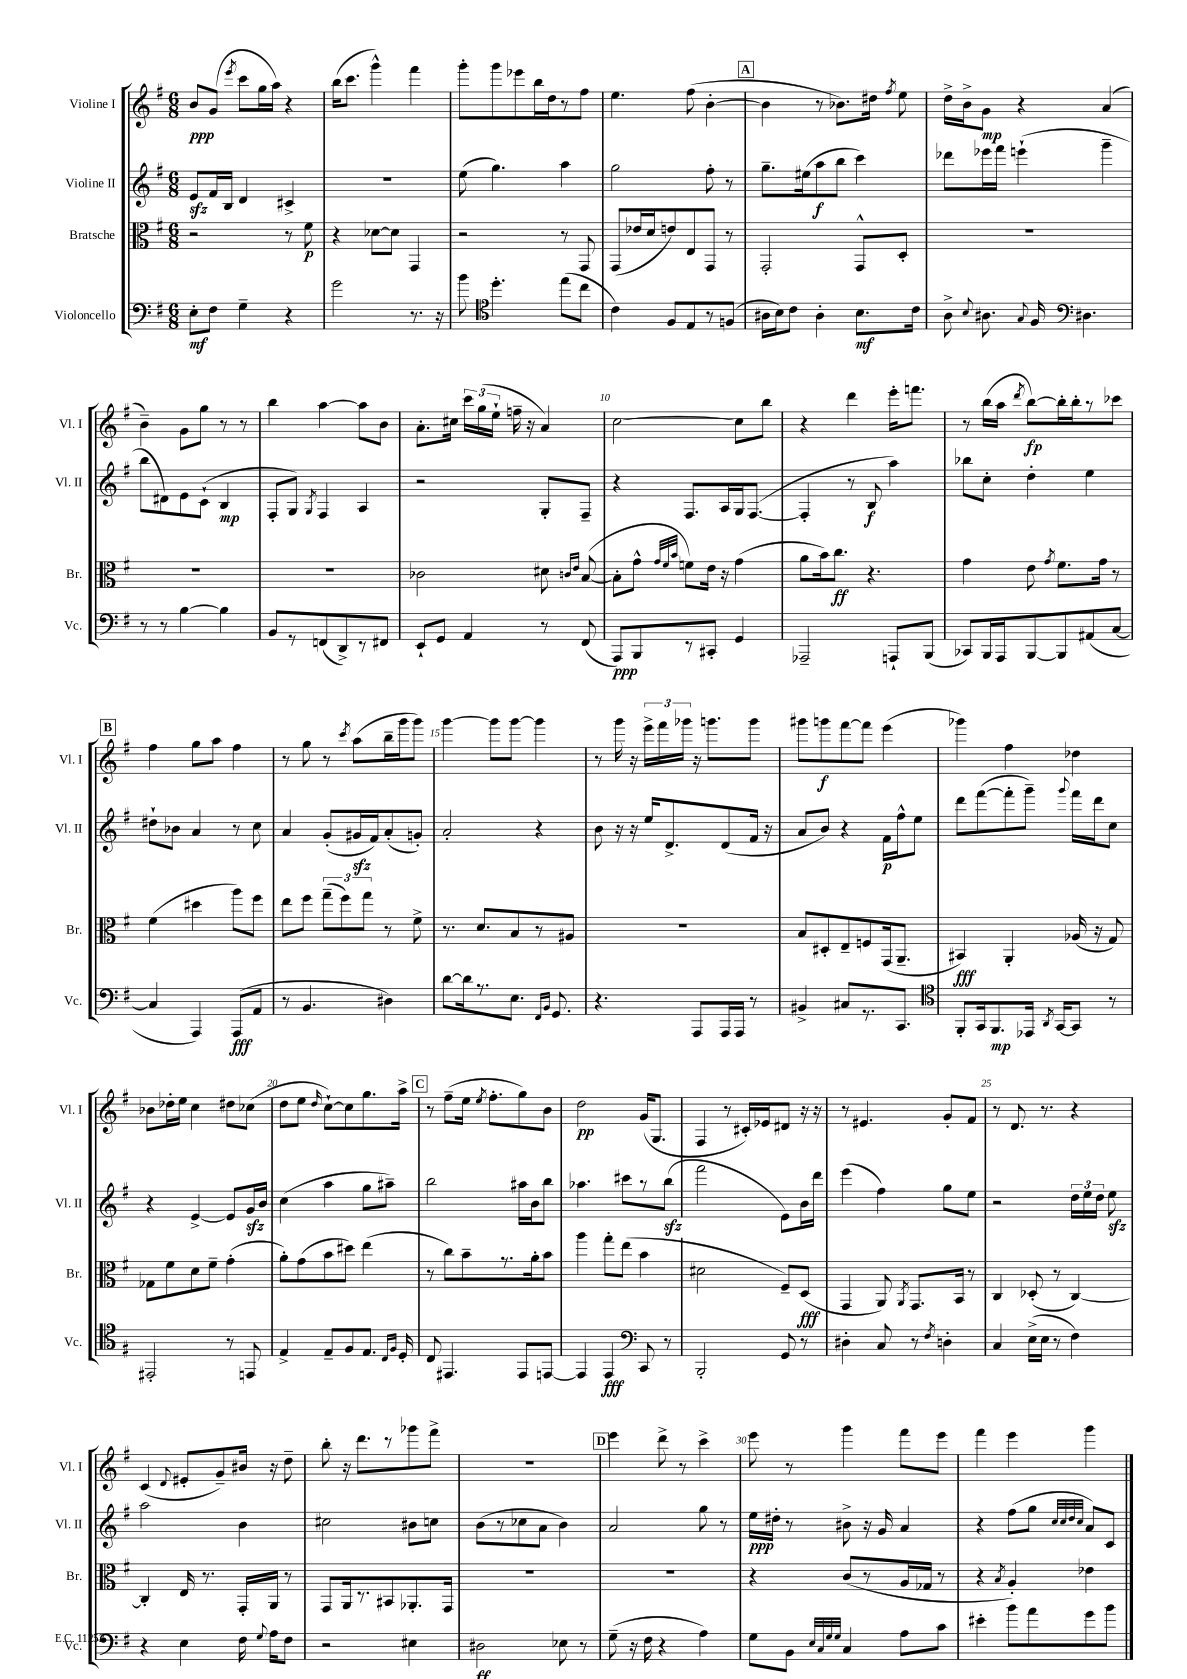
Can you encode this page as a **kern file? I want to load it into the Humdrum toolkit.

**kern	**kern	**kern	**kern
*staff4	*staff3	*staff2	*staff1
*clefF4	*clefC3	*clefG2	*clefG2
*k[f#]	*k[f#]	*k[f#]	*k[f#]
*M6/8	*M6/8	*M6/8	*M6/8
8E'	2r	8e	8b
8F#	.	16f#	(8g
.	.	16B	.
.	.	.	8qeee
4G~	.	4d	8ccc
.	.	.	16gg
.	.	.	16aa)
4r	8r	4c#^	4r
.	8f#	.	.
=	=	=	=
2g	4r	2.r	(16bb
.	.	.	8.ccc
.	[8d-	.	4ggg^^)
.	8d-]	.	.
8.r	4GG	.	4fff#
16r	.	.	.
=	=	=	=
8b	2r	(8ee	8ggg'
*clefC4	*	*	*
4.dd'	.	4.gg)	8ggg
.	.	.	8eee-
.	.	.	16bb
.	.	.	16dd
(8ee	8r	4aa	8r
8cc	8GG	.	8ff#
=	=	=	=
4c)	(8GG	2gg	4.ee
.	16e-	.	.
.	16d	.	.
8F#	8e)	.	.
8E	8E	.	(8ff#
8r	8GG	8ff#'	[4b'
(8F	8r	8r	.
=	=	=	=
16A#	2GG'	8.gg~	4b]
16B)	.	.	.
8c	.	.	.
.	.	(16ee#	.
4A#'	.	8aa	8r
.	.	8bb	8.b-)
8.B	8GG^^	4ccc)	.
.	.	.	16dd#
.	.	.	8qff#
.	8D'	.	8ee
16c	.	.	.
=	=	=	=
8A^	2.r	8ddd-	16dd^
.	.	.	16b^
8qqB	.	.	.
8.A#	.	16eee-	8g
.	.	16fff#	.
.	.	(4eee`	4r
8qqG	.	.	.
16F#	.	.	.
*clefF4	*	*	*
4.D#	.	.	.
.	.	4ggg~	(4a
=	=	=	=
8r	2.r	8bb	4b~)
8r	.	8d#)	.
[4B	.	8e	8g
.	.	(8c`	8gg
4B]	.	4B	8r
.	.	.	8r
=	=	=	=
8BB	2.r	8F#'	4bb
8r	.	8G)	.
.	.	8qG	.
(8FF	.	4F#	[4aa
8DD^)	.	.	.
8r	.	4A	8aa]
8FF#	.	.	8b
=	=	=	=
8EE`	2c-	2r	8.a'
8GG	.	.	.
.	.	.	16cc#
4AA	.	.	24ccc
.	.	.	(24gg
.	.	.	24ee`
.	.	.	16ff~
.	.	.	16r
8r	8d#	8G'	4a)
.	16qqc	.	.
.	16qqe	.	.
(8FF#	([8B	8F#~	.
=	=	=	=
8AAA)	8B']	4r	[2cc
8BBB	8g^^	.	.
.	32qqg	.	.
.	32qqf#	.	.
.	32qqb	.	.
8r	8f)	8.F#	.
8CC#'	16e	.	.
.	16r	16A	.
4GG	(4g	16G	8cc]
.	.	([8.F#	.
.	.	.	8bb
=	=	=	=
2AAA-~	8a	4F#']	4r
.	16b)	.	.
.	8.cc	.	.
.	.	8r	4ddd
.	4.r	8B	.
8AAA`	.	4aa)	16eee'
.	.	.	8.fff
(8BBB	.	.	.
=	=	=	=
8CC-)	4g	8bb-	8r
16BBB	.	8cc'	(16bb
16AAA	.	.	16aa
.	.	.	8qddd
[8BBB	8e	4dd'	[8bb)
.	8qg	.	.
8BBB]	8.f#	.	16bb']
.	.	.	16bb'
(8AA#	.	4ee	8r
.	16g	.	.
[8C	8r	.	8ccc-
=	=	=	=
4C]	(4f#	8dd#`	4ff#
.	.	8b-	.
4AAA)	4dd#	4a	8gg
.	.	.	8aa
(8AAA	8aa)	8r	4ff#
8AA	8ff#	8cc	.
=	=	=	=
8r	8ee	4a	8r
4.BB	8ff#	.	8gg
.	(12gg~	(8g'	8r
.	12ff#)	.	.
.	.	.	8qccc
.	.	16g#	(8aa
.	12gg	.	.
.	.	16f#)	.
4D#)	8r	(8a'	16bb~
.	.	.	16ggg
.	8f#^	8g')	8ggg)
=	=	=	=
[8d	8.r	2a'	[4ggg
16d]	.	.	.
8.r	8.d	.	.
.	.	.	8ggg]
8.E	8B	.	[8ggg
.	8r	4r	4ggg]
16qqFF#	.	.	.
16qqBB	.	.	.
8.GG	.	.	.
.	8A#	.	.
=	=	=	=
4.r	2.r	8b	8r
.	.	16r	16ggg
.	.	16r	16r
.	.	16ee	24eee^
.	.	.	24fff#
.	.	8.d^	.
.	.	.	24ggg-
8AAA	.	.	16r
.	.	.	8.ggg
16AAA	.	(8d	.
16AAA	.	.	.
8r	.	16f#	8ggg
.	.	16r	.
=	=	=	=
4BB#^	8B	8a	8ggg#
.	8D#'	8b)	8ggg
8C#	8E~	4r	[8fff#
8.r	8F	.	8fff#]
.	(16GG	16f#	(4eee
8.CC	8.AA~	16ff#^^	.
.	.	8ee	.
=	=	=	=
*clefC4	*	*	*
8FF#'	4BB#)	8ddd	4ggg-)
16GG	.	([8fff#	.
8.FF#	.	.	.
.	4AA'	8fff#']	4ff#
16EE-	.	8ggg~)	.
8qAA	.	.	.
[16GG	.	.	.
.	.	8qqggg	.
8GG]	(16A-	16fff#	4dd-
.	16r	16ddd	.
8r	8G)	8cc	.
=	=	=	=
2EE#'	8G-	4r	8b-
.	8f#	.	16dd-'
.	.	.	16ee
.	8d	[4e^	4cc
.	8f#~	.	.
8r	(4g'	8e]	8dd#
8EE	.	16g	(8cc-
.	.	16b	.
=	=	=	=
4E^	8a')	(4cc	8dd
.	(8g	.	8ee
.	.	.	16qqdd
8E~	8b	4aa	[8cc`)
8F#	8dd#)	.	8cc]
8.E	(4ee	8gg	8.gg
.	.	8aa#~)	.
16qqC	.	.	.
16qqF#	.	.	.
16D'	.	.	16aa^
=	=	=	=
8C	8r	2bb	8r
4.EE#	8cc)	.	(8ff#~
.	8b~	.	16ee
.	.	.	8qee
.	.	.	8.ff#'
.	8.r	.	.
8EE#	.	16aa#	8gg)
.	16a'	16b	.
[8EE	8b	8bb	8b
=	=	=	=
4EE]	4aa	4.aa-	2dd
4EE	8gg'	.	.
.	(8ee	8ccc#	.
*clefF4	*	*	*
8CC	4b	8r	(16g
.	.	.	8.G
8r	.	(8bb	.
=	=	=	=
2BBB'	2d#	2fff#	4F#
.	.	.	8r
.	.	.	16c#')
.	.	.	16e-
8GG	8F#~)	8e)	8d#
8r	(8D	16b	16r
.	.	16ddd	16r
=	=	=	=
4D#'	4GG	(4eee	8r
.	.	.	4.e#
8C	8AA)	4ff#)	.
.	8qAA	.	.
8r	8.GG	.	.
8qF#	.	.	.
4D'	.	8gg	8g'
.	16BB	.	.
.	8r	8ee	8f#
=	=	=	=
4C	4C	2r	8r
.	.	.	8.d
(16E^	(8D-'	.	.
16E	.	.	8.r
8r	8r	.	.
4F#)	[4C)	24dd	4r
.	.	24ee	.
.	.	24dd	.
.	.	8ee	.
=	=	=	=
4r	4C']	2aa	(4c
.	.	.	8qqd
4E	16E	.	8e#'
.	8.r	.	.
.	.	.	8g~)
16F#	16GG'	4b	16b#
8qqG	.	.	.
16A	16AA	.	16r
8F#	8r	.	8dd~
=	=	=	=
2r	8GG	2cc#	8bb'
.	16AA	.	16r
.	8.r	.	8.ddd
.	8BB#	.	8r
4E#	8.AA-'	8b#	8ggg-
.	.	8cc	8fff#^
.	16GG	.	.
=	=	=	=
2D#	2.r	(8b	2.r
.	.	8r	.
.	.	8cc-	.
.	.	8a	.
8E-	.	4b)	.
8r	.	.	.
=	=	=	=
(8G~	2.r	2a	4eee
16r	.	.	.
16F#	.	.	.
4r	.	.	8ddd^
.	.	.	8r
4A)	.	8gg	4ccc^
.	.	8r	.
=	=	=	=
8G	4r	16ee	8eee
.	.	16dd#'	.
8BB	.	8r	8r
32qqE	.	.	.
32qqC	.	.	.
32qqG	.	.	.
32qqG	.	.	.
4C	(8c	8b#^	4ggg
.	8r	16r	.
.	.	16g	.
8A	16A	4a	8fff#
.	16G-	.	.
8c	8r	.	8eee
=	=	=	=
4e#'	4r	4r	4fff#
.	8qB	.	.
8b	4A')	(8ff#	4eee
8a	.	8gg	.
.	.	32qqcc	.
.	.	32qqcc	.
.	.	32qqdd	.
.	.	32qqcc	.
8g	4e-	8a)	4ggg
8b	.	8c	.
==	==	==	==
*-	*-	*-	*-
